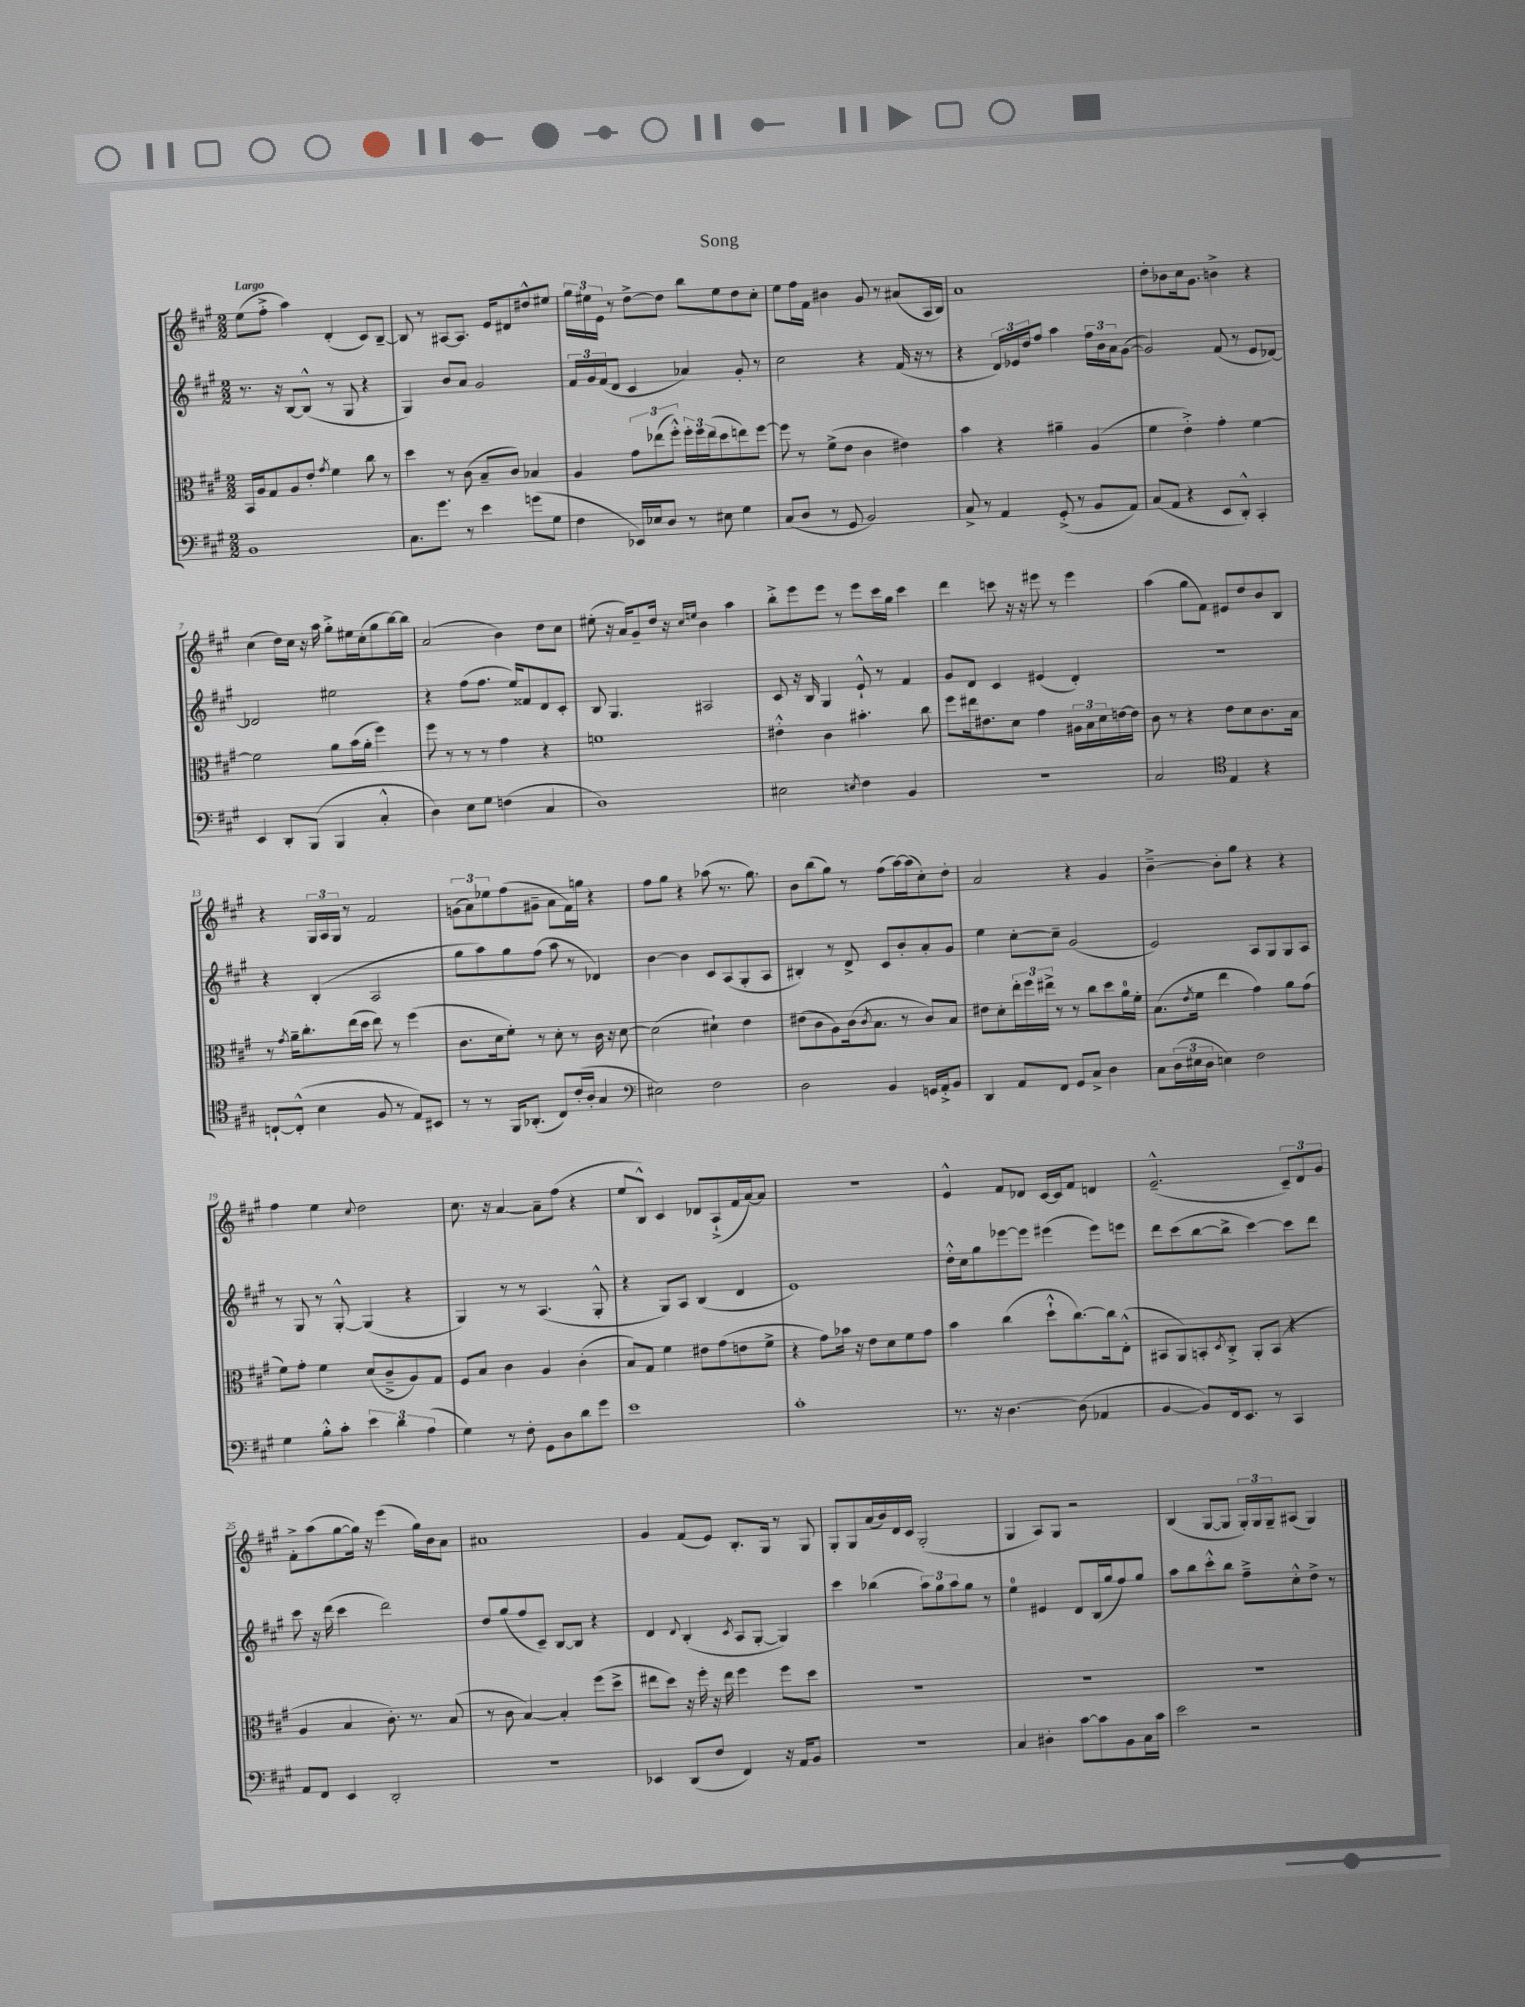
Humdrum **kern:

**kern	**kern	**kern	**kern
*staff4	*staff3	*staff2	*staff1
*clefF4	*clefC3	*clefG2	*clefG2
*k[f#c#g#]	*k[f#c#g#]	*k[f#c#g#]	*k[f#c#g#]
*M2/2	*M2/2	*M2/2	*M2/2
1BB	16BB/LL	8.r	(8ee\L
.	16A/J	.	.
.	8G#/	.	8ff#'^\J
.	.	16r	.
.	8A/	[8B/L	4aa\)
.	8e'/J	(8B^^/]J	.
.	8qg#/	.	.
.	4f#\	8r	(4d'/
.	.	8G#/	.
.	8cc#\	4r	8c#/L)
.	8r	.	[8B~/J
=	=	=	=
8.C#\L	4dd\	4G#/)	8B/]
.	.	.	8r
8.g#\J	.	.	.
.	8r	8b/L	[8A#/L
8r	(8c#\	8a/J	8.A#/]J
4e\	8B~/L	2g#/	.
.	.	.	16e/LK
.	8c#/J)	.	8d#/
(8g\L	4B-/	.	8dd#^^/
8G#\J	.	.	8ee#/J
=	=	=	=
4F#\	4A/	24f#/LL	24gg#\LL
.	.	24g#/	24ee#\
.	.	(24f#/J	24e\JJ
.	.	8d/J	8r
16EE-/LL)	12g#\L	4c#/	[8dd^\L
16E-/J	.	.	.
.	(12ee-\	.	.
8D/J	.	.	8dd\]J
.	12ff#'^^\J)	.	.
8r	24ff#'\LL	4a-/)	8bb\L
.	24ff#\	.	.
.	(24ee-\J	.	.
8E#\	8dd\	.	8ee#\
4G#\	8ee\)	8g#'/	8dd\
.	[8ff#\J	8r	8cc#'\J
=	=	=	=
(8C#/L	8ff#\]	2cc#\	8ee\L
8D/J	8r	.	16ff#\L
.	.	.	16f#\JJ
8r	(8f#^\L	.	4b#\
8GG#/	8e\J	.	.
2BB/)	4c#\	4r	8g#/
.	.	.	8r
.	4e#\)	(16f#/	(8a#/L
.	.	16r	.
.	.	8r	16A/L
.	.	.	16B/JJ)
=	=	=	=
8C#^/	4b\	4r	1a
8r	.	.	.
4AA/	4r	24d/LL)	.
.	.	24e-/	.
.	.	24dd/J	.
.	.	8ff#/J	.
(8GG#'^/	4a#~\	4aa\	.
8r	.	.	.
8BB/L	(4A/	24ff#\LL	.
.	.	24b\	.
.	.	24a\J	.
8AA/J)	.	([8g#\J	.
=	=	=	=
(8C#/L	4f#\	2g#/])	8dd'\L
8AA/J	.	.	8b-\
4r	4e'^\)	.	16cc#\k
.	.	.	8.g#\J
8EE/L	4g#'\	(8f#/	4b^\
8DD'^^/J)	.	8r	.
4CC#'/	[4f#\	8e/L	4r
.	.	[8d-/J)	.
=	=	=	=
4EE/	2f#\]	2d-/]	(4cc#\
8DD'/L	.	.	16dd\LL)
.	.	.	16cc#\JJ
(8BBB/J	.	.	16r
.	.	.	16aa\
4BBB/	8a\L	2ee#\	8gg#'^\L
.	(16b\L	.	16ee#\L
.	16a'\JJ	.	(16cc#'\J
4C#'^^/	4ff#\)	.	8gg#\
.	.	.	[16bb\L)
.	.	.	16bb\]JJ
=	=	=	=
4D\)	8ff#\	4r	(2a/
.	8r	.	.
8E\L	8r	(8ff#\L	.
8G#\J	8r	8.ff#\J	.
(4F\	4g#\	.	4b\)
.	.	16ee/LK)	.
.	.	8f##/	.
4C#/	4r	8d/	8dd\L
.	.	8c#'/J	8cc#\J
=	=	=	=
1D)	1f	8B/	(8ee#'\
.	.	4.G#/	16r
.	.	.	16a/LK)
.	.	.	8g#~/
.	.	.	16dd/Jk
.	.	.	16r
.	.	.	16qqcc#/LL
.	.	.	16qqee/JJ
.	.	2A#/	4b\
.	.	.	4aa\
=	=	=	=
2E#\	4e#'^^\	8c#/	8bb'^\L
.	.	16r	8eee\
.	.	16B/	.
.	4c#\	4G#/	8eee\J
.	.	.	8r
8qE/	.	.	.
4F#\	4.b#'\	8e`^^/	8eee\L
.	.	8r	16ccc#\L
.	.	.	16gg#\JJ
4BB/	.	4f#/	4ccc#\
.	8cc#\	.	.
=	=	=	=
1r	8ff#\L	8g#/L	4ddd\
.	16ee#\k	8d/J	.
.	8.e#\	.	.
.	.	4c#/	8ccc\
.	8d\J	.	16r
.	.	.	16r
.	4g#\	(4e#/	8eee#\
.	.	.	8r
.	24A#\LL	4d'/)	4eee#\
.	24B\	.	.
.	24d\	.	.
.	[16e\	.	.
.	16e\]JJ	.	.
=	=	=	=
2C#/	8c#\	1r	(4aa\
.	8r	.	.
.	4r	.	8gg#\L
.	.	.	8f#\J)
*clefC4	*	*	*
4E/	8e\L	.	8e#/L
.	8d\	.	8dd/
4r	8.c#\	.	8b/
.	.	.	8B/J
.	16B\Jk	.	.
=	=	=	=
[8C`/L	8r	4r	4r
.	8qg#/	.	.
(8C'^^/]J	16a~\LK	.	.
.	8.cc#'\	.	.
4B\	.	(4B'/	24G#/LL
.	.	.	24A/
.	.	.	24G#/JJ
.	(16ee\L	.	8r
.	16dd\JJ	.	.
8F#/	8ee\)	2A/	2f#/
8r	8r	.	.
8E/L)	(4ff#\	.	.
8BB#/J	.	.	.
=	=	=	=
8r	8.c#\L	8gg#\L	(12g\L
.	.	.	12a\)
8r	.	8aa\)	.
.	.	.	12ee-\
.	16d\k	.	.
16FF#/LK	8f#'\J)	8gg#\	(8ff#\
(8.AA-'/J	.	.	.
.	8r	(8ff#\J	8g#~\J
8C#/L)	8d'\	8aa\	8a\L
(16c#'/L	8r	8r	16f#\L)
16A'/JJ	.	.	16gg\JJ
4G#/	16c#\	4d-/)	4r
.	16r	.	.
.	[8d\	.	.
=	=	=	=
*clefF4	*	*	*
2E#\)	(2d\]	[4b\	8ff#\L
.	.	.	8gg#\J
.	.	4b\]	4r
2F#\	4d#`\)	8c#/L	(8aa-\
.	.	(8A/	8.r
.	4e\	8G#'/	.
.	.	.	8.gg#\)
.	.	8A/J	.
=	=	=	=
2D\	(8e#\L	4B#'/)	8b\L
.	8c#\	.	(8bb\
.	8A\)	8r	8gg#\J)
.	(16c#\k	8d^/	8r
.	8qc#/	.	.
.	8.B\J	.	.
4BB/	.	8c#/L	(8ff#\L
.	8r	8b'/	[16aa\L)
.	.	.	(16aa\]J
16GG/LL	8c#/L)	8a'/	8cc#'\)
16AA'^/J	.	.	.
8BB/J	8B/J	8g#/J	8dd'\J
=	=	=	=
4DD/	8e#\L	4ee\	2a/
.	8d'\	.	.
8AA/L	24ee'\L	[8cc#'\L	.
.	24ff#\	.	.
.	24ee#^\JJ	.	.
8FF#/J	8r	8cc#~\]J	.
8GG#/L	8r	(2g#/	4r
8C#^/J	8cc#\L	.	.
4D\	8dd\	.	4g#/
.	16a\L	.	.
.	16f#'\JJ	.	.
=	=	=	=
8C#\L	(8.B\L	2e/)	[4b~^\
(24D\L	.	.	.
24E#\	.	.	.
.	8qe/	.	.
.	16f#\Jk	.	.
24D\JJ	.	.	.
4E\)	4ee\	.	8b'\]L
.	.	.	8gg#\J
2F#\	4g#\)	8A/L	4r
.	.	8G#/	.
.	8a\L	8G#/	4r
.	(8g#\J	8A/J	.
=	=	=	=
4G#\	8f#\L)	8r	4ff#\
.	8g#'\J	8G#/	.
8B'^^\L	4f#\	8r	4ee\
8c#'\J	.	[8G#'^^/	.
.	.	.	8qqcc#/
6e\	(8d/L	(4G#/]	2dd\
.	8c#~^/	.	.
6d\	.	.	.
.	8A/)	4r	.
(6A\	.	.	.
.	8G#/J	.	.
=	=	=	=
4G#\)	8F#/L	4G#/)	8.cc#\
.	8B/J	.	.
.	.	.	16r
8r	4c#\	8r	[4a/
8F#'\	.	8r	.
8GG#\L	4A/	(4.A/	8a~\]L
8D\	.	.	(8ff#\J
8d\	(4c#'\	.	4r
8g#\J	.	8G#'^^/	.
=	=	=	=
1e	8B/L)	4r	8ee/L
.	8G#/J	.	8B^^/J)
.	4f#\	8G#/L)	4c#/
.	.	8A/J	.
.	8e#\L	(4B/	8d-/L
.	(8g#\	.	(8A`^/
.	8e\	4d/	16f#/L
.	.	.	[16a/J)
.	8f#^\J	.	8a/]J
=	=	=	=
1c#'	4r	1e)	1r
.	8g#\L)	.	.
.	16b-\Jk	.	.
.	16r	.	.
.	8e\L	.	.
.	8d\	.	.
.	8f#\	.	.
.	8g#\J	.	.
=	=	=	=
8.r	4b\	16dd'^^\LL	4e^^/
.	.	16cc#\J	.
.	.	8gg#\	.
16r	.	.	.
[4.D\	(4cc#\	[8eee-\	8f#/L
.	.	8eee-\]J	8d-/J
.	8dd`^^\L	(4eee#\	[16c#/LL
.	.	.	16c#/]J
(8D\]	[8.cc#\)	.	8f#/J
4AA-/	.	8eee#\L)	4d/
.	16cc#\]k	.	.
.	(8E'^^\J	8eee\J	.
=	=	=	=
[4BB/	8BB#/L	8ddd\L	(2.e~^^/
.	8AA/)	(8ccc#\	.
8BB/]L)	8BB'/	[8bb\	.
.	8qD/	.	.
16FF#/k	8C#'^/J	8bb^\]J	.
8.EE/J	.	.	.
.	8AA'/L	[4ccc#\)	.
8r	(8BB/J	.	.
4CC#/	4r	8ccc#\]L	12c#~/L)
.	.	.	12d/
.	.	8ddd\J	.
.	.	.	12g#/J
=	=	=	=
8AA/L	4A/	8ccc#\	8f#'^\L
8FF#/J	.	16r	(8aa\
.	.	(16ddd\	.
4EE/	4B/	4ccc#\	[8gg#\
.	.	.	16gg#\]Jk)
.	.	.	16r
2DD'/	8.c#'\)	2ddd\)	(4eee\
.	8.r	.	.
.	.	.	16gg#\LL)
.	.	.	16b\J
.	(8B/	.	8a\J
=	=	=	=
1r	8r	8dd/L	1a#
.	8c#\	(8gg#/	.
.	[4B/)	8ff#/	.
.	.	8c#~/J)	.
.	4B'/]	[8B/L	.
.	.	8B/]J	.
.	(8ff#\L	4r	.
.	8dd^\J	.	.
=	=	=	=
4EE-/	8ee#\L	4d/	4g#/
.	8dd\J)	.	.
.	.	8qqd/	.
(8DD/L	16r	(4B'/	(8f#/L
.	16ff#'\	.	.
8F#/J	16r	.	8e/J)
.	16ee#\	.	.
.	.	8qc#/	.
4FF#/)	4ff#\	8A/L	8.B'/L
.	.	[8G#'/J	.
.	.	.	16G#/Jk
16r	8ff#\L	4G#/])	8r
16AA/LK	.	.	.
8BB/J	8dd\J	.	8G#/
=	=	=	=
1r	1r	4ccc#\	8G#'/L
.	.	.	8G#/
.	.	(4bb-\	(16a/L
.	.	.	16b/)
.	.	.	16d/
.	.	.	16c#/JJ
.	.	12aa\L)	(2G#'/
.	.	12gg#\	.
.	.	12aa\	.
.	.	8gg#\J	.
.	.	8r	.
=	=	=	=
4C#/	1r	4ee\	4G#/
4D#'\	.	4e#/	8A/L)
.	.	.	8G#/J
[8c#\L	.	8d/L	2r
8c#\]	.	(16B/L	.
.	.	16gg#/J	.
8BB\	.	8ff#/)	.
16C#\L	.	8gg#/J	.
16c#\JJ	.	.	.
=	=	=	=
2e\	1r	8aa\L	(4B/
.	.	8bb\	.
.	.	8ccc#'^^\	[8G#/L
.	.	8bb\J	8G#/]J
2r	.	8ff#~^\L	24G#'/LL)
.	.	.	24G#/
.	.	.	24G#~/J
.	.	8cc#'^^\	(8A#/J
.	.	8dd^\J	4G#/)
.	.	8r	.
==	==	==	==
*-	*-	*-	*-
